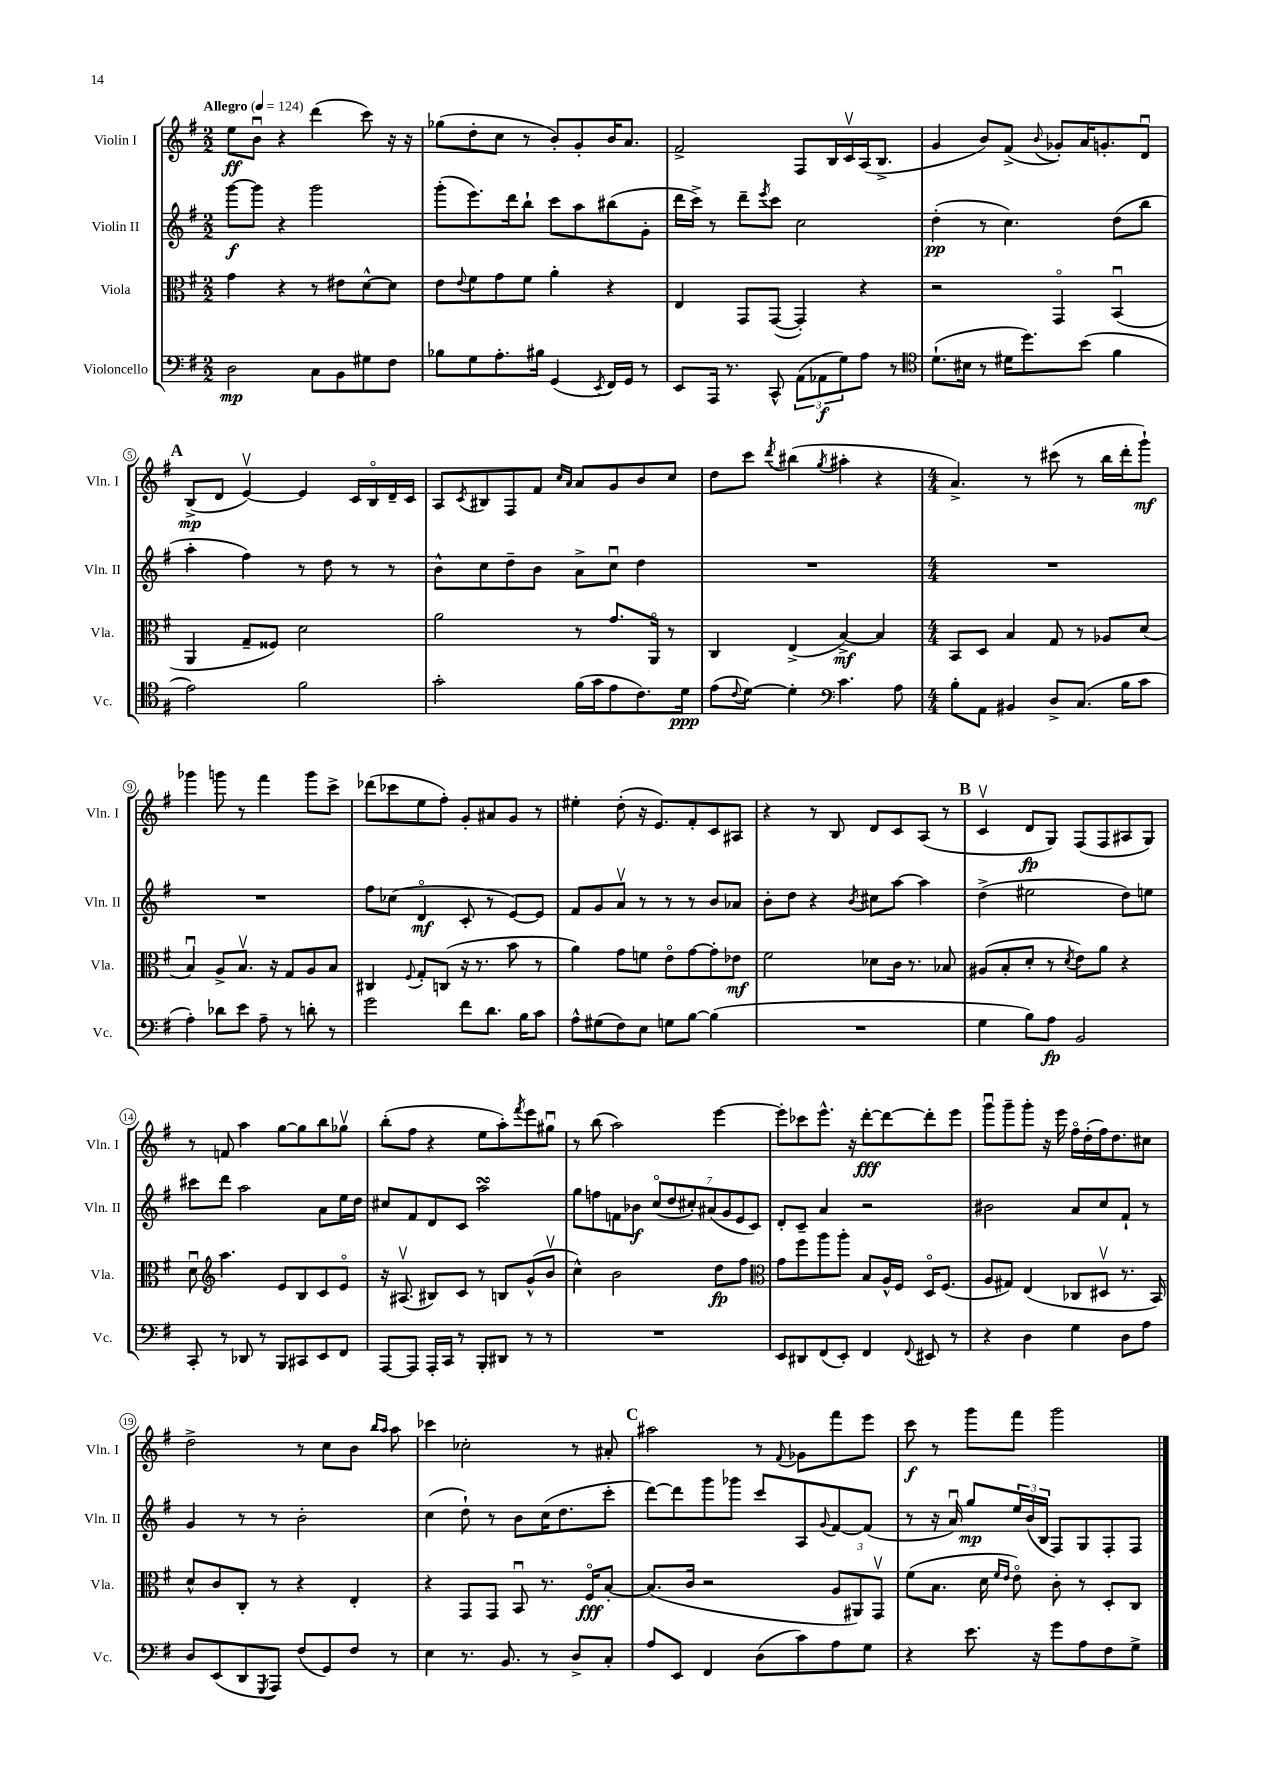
<<
\new StaffGroup <<
\new Staff = "s0" \with { instrumentName = "Violin I" shortInstrumentName = "Vln. I" } {
    \clef treble \key g \major \numericTimeSignature \time 2/2 \tempo "Allegro" 4 = 124
    e''8\ff b'8\downbow r4 d'''4( c'''8) r16 r16 |
    ges''8( d''8-. c''8 r8 b'8-.) g'8-. b'16 a'8. |
    fis'2-> fis8 b16 c'16\upbow a16( b8.-> |
    g'4 b'8) fis'8->( \appoggiatura { b'8 } ges'8-.) a'16 g'8.-. d'8\downbow |
    \mark \markup { \bold "A" } b8->\mp( d'8 e'4~\upbow) e'4 c'16 b16\flageolet d'16-- c'16 |
    a8 \acciaccatura { c'8 } bis8 fis8 fis'8 \grace { c''16 a'16 } a'8 g'8 b'8 c''8 |
    d''8 c'''8 \acciaccatura { d'''8 } bis''4( \acciaccatura { g''8 } ais''4-. r4 |
    \numericTimeSignature \time 4/4 a'4.->) r8 cis'''8( r8 b''16 d'''16-. g'''8-!\mf) |
    ges'''4 g'''8 r8 fis'''4 g'''8 c'''8-> |
    des'''8( ces'''8 e''8 fis''8-.) g'8-. ais'8 g'8 r8 |
    eis''4-. d''8-.( r16 e'8.) fis'8-. c'8 ais8 |
    r4 r8 b8 d'8 c'8 a8( r8 |
    \mark \markup { \bold "B" } c'4\upbow d'8\fp g8) fis8( fis8 ais8 g8) |
    r8 f'8 a''4 g''8~ g''8 b''8 ges''8\upbow |
    b''8-.( fis''8 r4 e''8 a''8-.) \acciaccatura { fis'''8 } e'''8 gis''8\downbow |
    r8 b''8( a''2) e'''4~ |
    e'''8-. ces'''8 e'''8.-^ r16 d'''8~-.\fff d'''8~ d'''8-. e'''8 |
    g'''8\downbow g'''8-- g'''8-. r16 e'''16 fis''16\flageolet d''16-.( fis''16) d''8. cis''8 |
    d''2-> r8 c''8 b'8 \grace { b''16 a''16 } a''8 |
    ces'''4 ces''2-. r8 ais'8-. |
    \mark \markup { \bold "C" } ais''2 r8 \appoggiatura { fis'8 } ges'8 fis'''8 e'''8 |
    c'''8\f r8 g'''8 fis'''8 g'''2 \bar "|." |
}
\new Staff = "s1" \with { instrumentName = "Violin II" shortInstrumentName = "Vln. II" } {
    \clef treble \key g \major \numericTimeSignature \time 2/2
    g'''8~\f g'''8 r4 g'''2 |
    g'''8-.( e'''8.) d'''16 b''8-! c'''8 a''8 bis''8( g'8-. |
    d'''16 c'''16->) r8 d'''8-- \acciaccatura { e'''8 } c'''8 c''2 |
    d''4-.\pp( r8 c''4.) d''8( b''8 |
    \mark \markup { \bold "A" } a''4-. fis''4) r8 d''8 r8 r8 |
    b'8-^ c''8 d''8-- b'8 a'8-> c''8\downbow d''4 |
    R1 |
    \numericTimeSignature \time 4/4 R1 |
    R1 |
    fis''8 ces''8( d'4\flageolet\mf c'8-. r8 e'8~) e'8 |
    fis'8 g'8 a'8\upbow r8 r8 r8 b'8 aes'8 |
    b'8-. d''8 r4 \acciaccatura { b'8 } cis''8 a''8~ a''4 |
    \mark \markup { \bold "B" } d''4->( eis''2 d''8) e''8 |
    cis'''8 d'''8 a''2 a'8 e''16 d''16 |
    cis''8 fis'8 d'8 c'8 a''2\turn |
    g''8 f''8 f'8 bes'8\f \tuplet 7/4 { c''8\flageolet( d''8 cis''8-.) ais'8( g'8 e'8 c'8) } |
    d'8-. c'8-- a'4 r2 |
    bis'2 a'8 c''8 fis'8-! r8 |
    g'4 r8 r8 b'2-. |
    c''4( d''8-!) r8 b'8 c''16( d''8. c'''8-. |
    \mark \markup { \bold "C" } d'''8~) d'''8 g'''8 ges'''8 c'''8 a8 \appoggiatura { g'8 } fis'8~ fis'8( |
    r8 r16 a'16\downbow) g''8\mp \tuplet 3/2 { e''16 b'16( b16 } fis8) g8 fis8-. fis8 \bar "|." |
}
\new Staff = "s2" \with { instrumentName = "Viola" shortInstrumentName = "Vla." } {
    \clef alto \key g \major \numericTimeSignature \time 2/2
    g'4 r4 r8 eis'8 d'8~-^ d'8 |
    e'8 \appoggiatura { e'8 } fis'8 g'8 fis'8 a'4-. r4 |
    e4 g,8 g,8~( g,4-.) r4 |
    r2 g,4\flageolet b,4\downbow( |
    \mark \markup { \bold "A" } a,4 g8-- fisis8) d'2 |
    a'2 r8 g'8. a,16\flageolet r8 |
    c4 e4->( b4~->\mf) b4 |
    \numericTimeSignature \time 4/4 b,8 d8 b4 g8 r8 aes8 d'8( |
    b4\downbow) a8-> b8.\upbow r16 g8 a8 b8 |
    cis4 \appoggiatura { fis8 } g8-. c8( r16 r8. b'8 r8 |
    a'4) g'8 f'8 e'8\flageolet g'8~ g'8-. ees'8\mf |
    fis'2 des'8 c'16 r8. bes8 |
    \mark \markup { \bold "B" } ais8( b8-. d'8-. r8 \acciaccatura { d'8 } e'8) a'8 r4 |
    d'8\downbow \clef treble a''4. e'8 b8 c'8 e'8\flageolet |
    r16 ais8.\upbow( bis8) c'8 r8 b8 g'8-^( b'8\upbow |
    c''4-^) b'2 d''8\fp fis''8 |
    \clef alto g'8 fis''8 a''8 a''8-. b8 a16-^ fis16 d16\flageolet fis8.( |
    a8 gis8) e4( ces8 dis8\upbow r8. b,16) |
    d'8-^ c'8 c8-. r8 r4 e4-. |
    r4 g,8 g,8 b,8\downbow r8. fis16\flageolet\fff b8~-. |
    \mark \markup { \bold "C" } b8.( c'16 r2 \tuplet 3/2 { a8 ais,8) g,8\upbow } |
    fis'8( b8. d'16 \grace { fis'16 e'16 } e'8\flageolet) c'8-. r8 d8-. c8 \bar "|." |
}
\new Staff = "s3" \with { instrumentName = "Violoncello" shortInstrumentName = "Vc." } {
    \clef bass \key g \major \numericTimeSignature \time 2/2
    d2\mp c8 b,8 gis8 fis8 |
    bes8 g8 a8.-. bis16 g,4( \acciaccatura { e,8 } fis,16) g,16 r8 |
    e,8 a,,16 r8. c,8-^ \tuplet 3/2 { a,8( aes,8\f g8) } a8 r8 |
    \clef tenor d'8.-!( bis16 r8 dis'16 d''8.) b'8( fis'4 |
    \mark \markup { \bold "A" } e'2) fis'2 |
    g'2-. fis'16( g'16 e'8 c'8.) d'16\ppp |
    e'8( \appoggiatura { c'8 } d'8~) d'4-. \clef bass c'4. a8 |
    \numericTimeSignature \time 4/4 b8-. a,8 bis,4 d8-> c8.( b16 c'8 |
    a4-.) des'8 e'8 a8-- r8 d'8-. r8 |
    g'2 fis'8 d'8. b16 c'8 |
    a8-^ gis8( fis8) e8 g8 b8~ b4( |
    R1 |
    \mark \markup { \bold "B" } g4 b8) a8\fp b,2 |
    c,8-. r8 des,8 r8 b,,8 cis,8 e,8 fis,8 |
    a,,8~ a,,8 a,,16-. c,16 r8 b,,8-. dis,8 r8 r8 |
    R1 |
    e,8 dis,8 fis,8( e,8-.) fis,4 \appoggiatura { fis,8 } eis,8 r8 |
    r4 d4 g4 d8 a8 |
    d8 e,8( d,8 \acciaccatura { g,,8 } a,,8) fis8( g,8) fis8 r8 |
    e4 r8. b,8. r8 d8-> c8-. |
    \mark \markup { \bold "C" } a8 e,8 fis,4 d8( c'8) a8 g8 |
    r4 e'8. r16 g'8 a8 fis8 g8-> \bar "|." |
}
>>
>>
\layout { \context { \Score \override BarNumber.stencil = #(make-stencil-circler 0.1 0.3 ly:text-interface::print) } }
